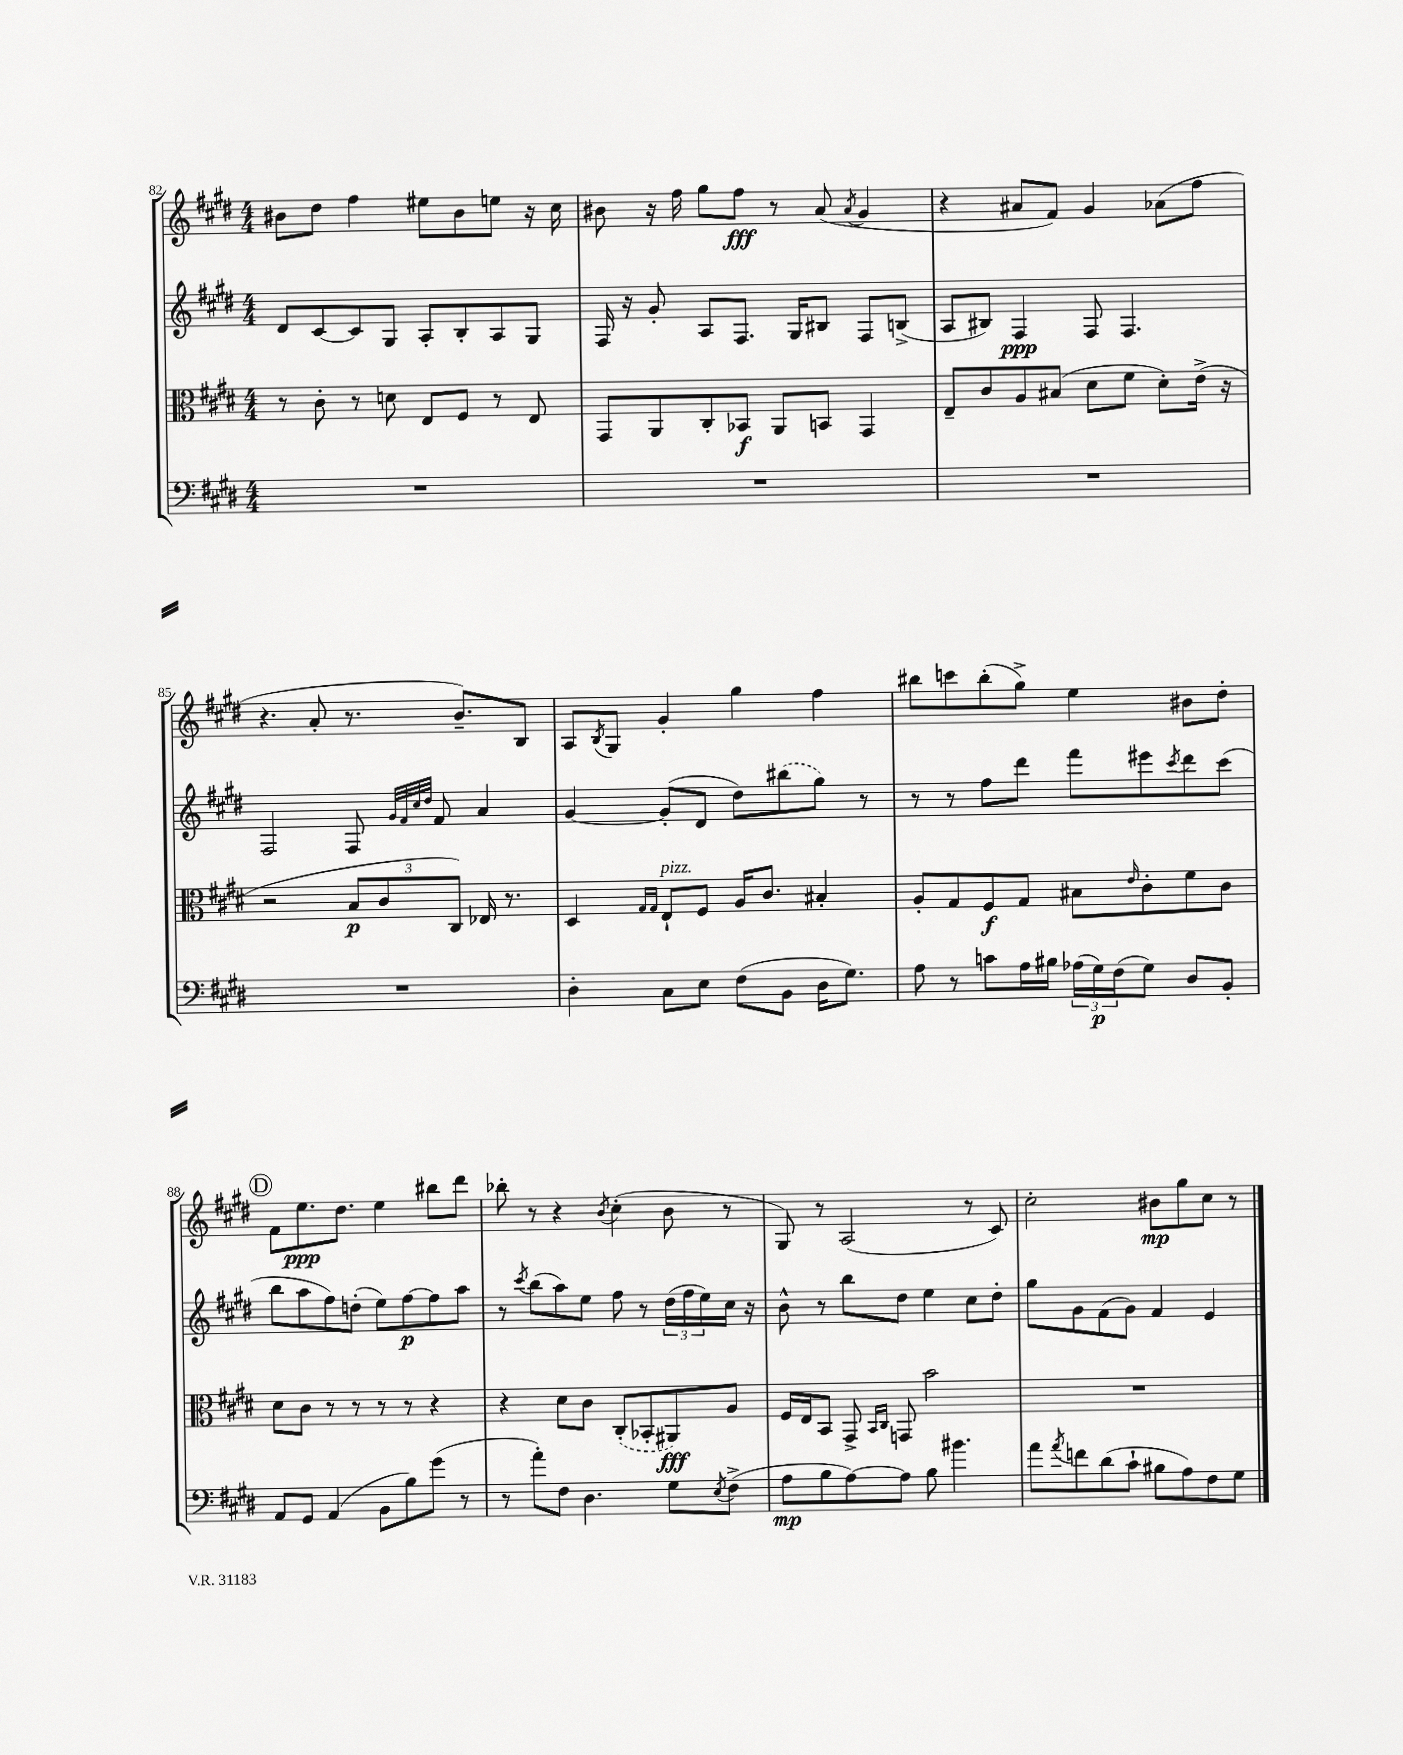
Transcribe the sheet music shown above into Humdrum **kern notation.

**kern	**kern	**kern	**kern
*staff4	*staff3	*staff2	*staff1
*clefF4	*clefC3	*clefG2	*clefG2
*k[f#c#g#d#]	*k[f#c#g#d#]	*k[f#c#g#d#]	*k[f#c#g#d#]
*M4/4	*M4/4	*M4/4	*M4/4
1r	8r	8d#	8b#
.	8c#'	[8c#	8dd#
.	8r	8c#]	4ff#
.	8d	8G#	.
.	8E	8A'	8ee#
.	8F#	8B'	8b#
.	8r	8A	8ee
.	8E	8G#	16r
.	.	.	16cc#
=	=	=	=
1r	8GG#	16F#	8b#
.	.	16r	.
.	8AA	8g#'	16r
.	.	.	16ff#
.	8C#'	8A	8gg#
.	8BB-	8.F#	8ff#
.	8AA	.	8r
.	.	16G#	.
.	8BB	8B#	(8a
.	.	.	8qa
.	4GG#	8F#	4g#
.	.	(8B^	.
=	=	=	=
1r	8E~	8A	4r
.	8c#	8B#)	.
.	8A	4F#	8a#
.	(8B#	.	8f#)
.	8d#	8F#	4g#
.	8f#	4.F#	.
.	8d#')	.	(8a-
.	(16e^	.	8ff#
.	16r	.	.
=	=	=	=
1r	2r	2F#	4.r
.	.	.	8a'
.	12B	8F#	8.r
.	12c#	.	.
.	.	32qqg#	.
.	.	32qqf#	.
.	.	32qqcc#	.
.	.	32qqdd#	.
.	.	8f#	.
.	12C#)	.	.
.	.	.	8.b~)
.	16E-	4a	.
.	8.r	.	.
.	.	.	8B
=	=	=	=
4D#'	4D#	[4g#	8A
.	.	.	8qB
.	.	.	8G#
.	16qqG#	.	.
.	16qqG#	.	.
8C#	8E`	(8g#']	4g#'
8E	8F#	8d#	.
(8F#	16A	8dd#)	4gg#
.	8.c#	.	.
8BB	.	(8bb#	.
16D#	4B#'	8gg#)	4ff#
8.G#)	.	.	.
.	.	8r	.
=	=	=	=
8A	8A'	8r	8bb#
8r	8G#	8r	8ccc
8c	8F#	8ff#	(8bb#'
16A	8G#	8ddd#	8gg#^)
16B#	.	.	.
(24A-	8B#	8fff#	4ee
24G#)	.	.	.
(24F#	.	.	.
.	16qqe	.	.
8G#)	8c#'	8eee#	.
.	.	8qccc#	.
8D#	8f#	8ddd#	8b#
8BB'	8c#	(8ccc#	8dd#'
=	=	=	=
8AA	8d#	8bb	8f#
8GG#	8c#	8aa	8.ee
(4AA	8r	8ff#)	.
.	.	.	8.dd#
.	8r	(8dd'	.
8BB	8r	8ee)	4ee
8B)	8r	[8ff#	.
(8g#	4r	8ff#]	8bb#
8r	.	8aa	8ddd#
=	=	=	=
8r	4r	8r	8bb-'
.	.	8qccc#	.
8a')	.	(8bb	8r
8F#	8d#	8aa)	4r
4.D#	8c#	8ee	.
.	.	.	8qb
.	(8C#'	8ff#	(4cc#'
.	8BB-'	8r	.
8G#	8AA#)	(24dd#	8b
.	.	24ff#	.
.	.	24ee)	.
8qE	.	.	.
(8F#^	8A	16cc#	8r
.	.	16r	.
=	=	=	=
8A	16F#	8b^^	8G#)
.	16E	.	.
8B	8BB	8r	8r
[8A)	8GG#^	8bb	(2A
.	16qqBB	.	.
.	16qqC#	.	.
8A]	8GG	8dd#	.
8B	2b	4ee	.
4.b#	.	.	.
.	.	8cc#	8r
.	.	8dd#'	8c#)
=	=	=	=
8a	1r	8gg#	2cc#'
8qa	.	.	.
8f	.	8g#	.
(8d#	.	(8f#	.
8c#`	.	8g#)	.
8B#	.	4f#	8b#
8A)	.	.	8gg#
8F#	.	4e	8cc#
8G#	.	.	8r
==	==	==	==
*-	*-	*-	*-
